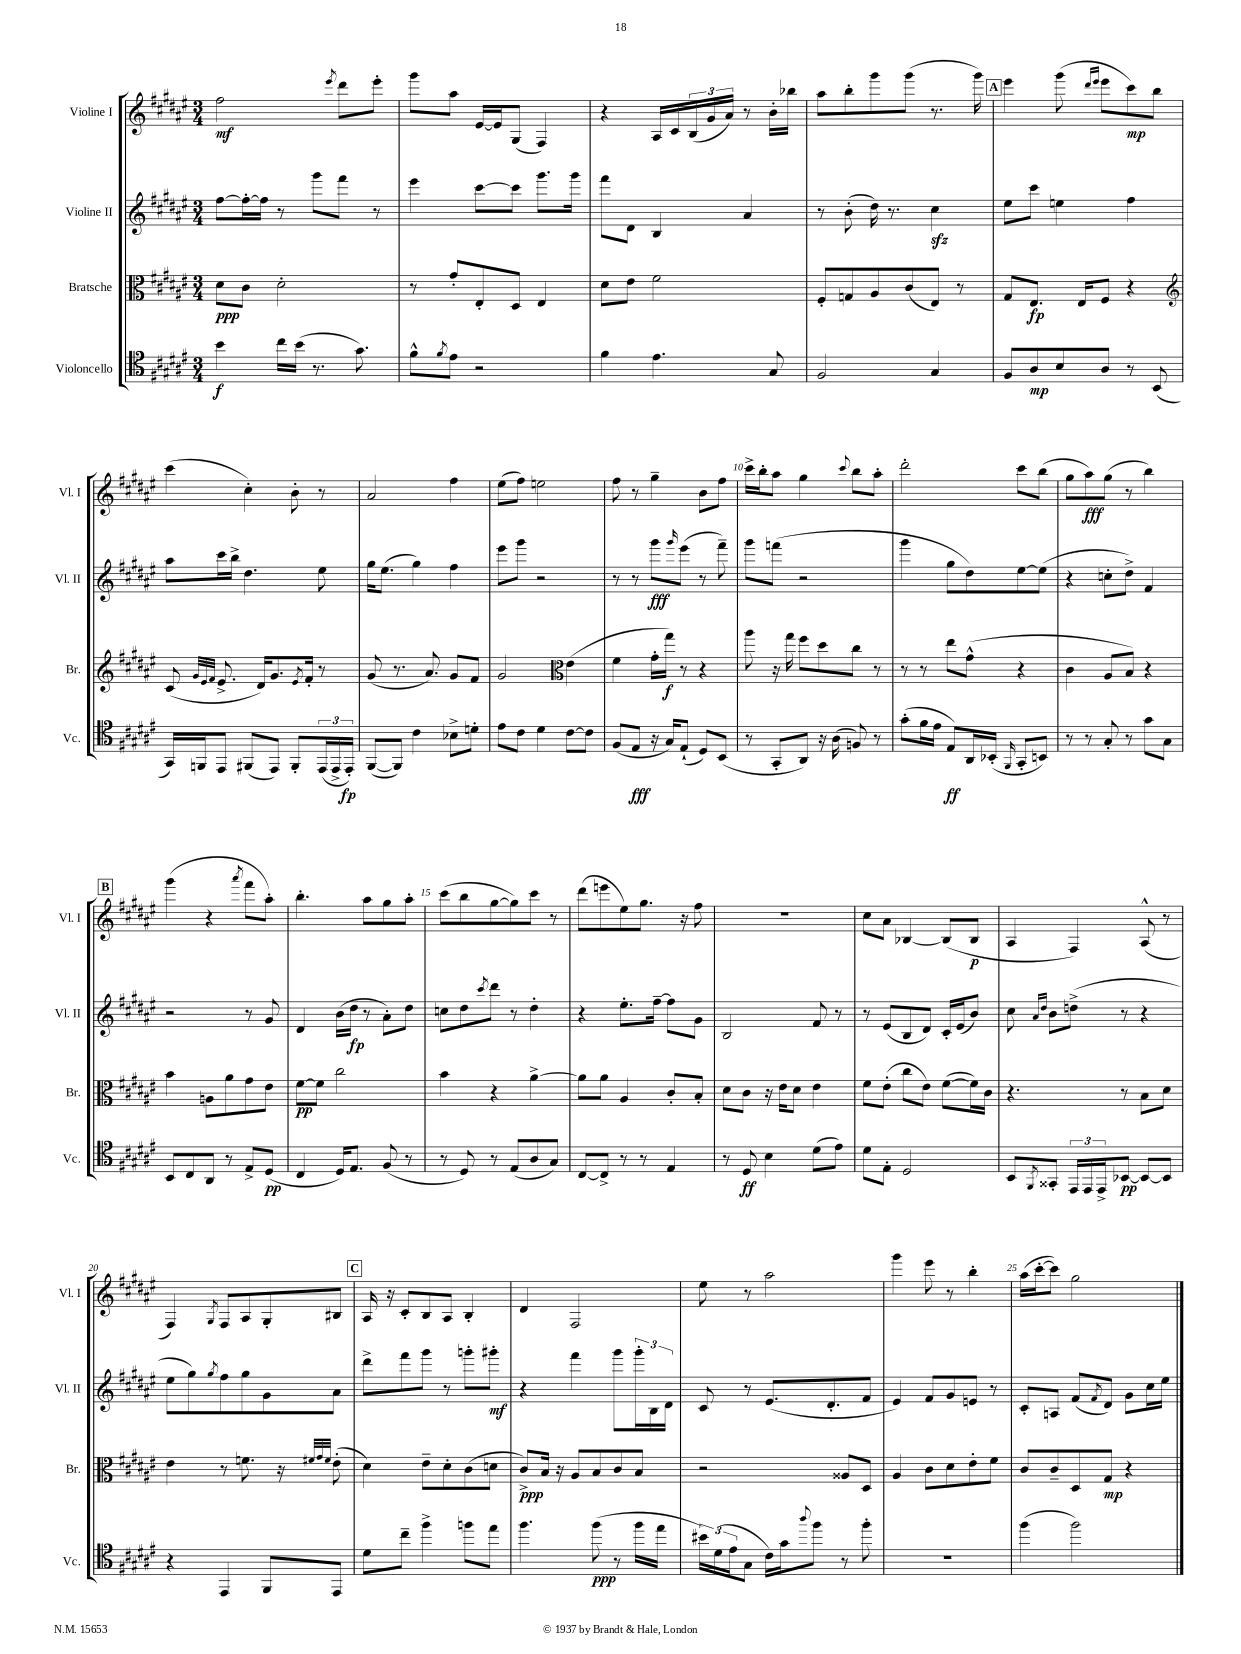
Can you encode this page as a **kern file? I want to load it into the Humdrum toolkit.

**kern	**dynam	**kern	**dynam	**kern	**dynam	**kern	**dynam
*part4	*part4	*part3	*part3	*part2	*part2	*part1	*part1
*staff4	*staff4	*staff3	*staff3	*staff2	*staff2	*staff1	*staff1
*I"Violoncello	*	*I"Bratsche	*	*I"Violine II	*	*I"Violine I	*
*I'Vc.	*	*I'Br.	*	*I'Vl. II	*	*I'Vl. I	*
*clefC4	*	*clefC3	*	*clefG2	*	*clefG2	*
*k[f#c#g#d#a#e#]	*	*k[f#c#g#d#a#e#]	*	*k[f#c#g#d#a#e#]	*	*k[f#c#g#d#a#e#]	*
*M3/4	*	*M3/4	*	*M3/4	*	*M3/4	*
=1	=1	=1	=1	=1	=1	=1	=1
4b\	f	8d#\L	ppp	[8ff#\L	.	2ff#\	mf
.	.	8c#\J	.	16ff#'\L_	.	.	.
.	.	.	.	16ff#\JJ]	.	.	.
16cc#\LL	.	2d#'\	.	8r	.	.	.
(16b\JJ	.	.	.	.	.	.	.
8.r	.	.	.	8ggg#\L	.	.	.
.	.	.	.	.	.	8qeee#/	.
.	.	.	.	8fff#\J	.	8ddd#\L	.
8.g#\)	.	.	.	.	.	.	.
.	.	.	.	8r	.	8eee#'\J	.
=2	=2	=2	=2	=2	=2	=2	=2
8f#^^\L	.	8r	.	4eee#\	.	8ggg#\L	.
8qf#/	.	.	.	.	.	.	.
8e#\J	.	8g#'/L	.	.	.	8aa#\J	.
2r	.	8E#'/	.	[8ccc#\L	.	[16e#/LL	.
.	.	.	.	.	.	16e#/J]	.
.	.	8D#/J	.	8ccc#\J]	.	(8G#/J	.
.	.	4E#/	.	8.ggg#\L	.	4F#/)	.
.	.	.	.	16ggg#\Jk	.	.	.
=3	=3	=3	=3	=3	=3	=3	=3
4f#\	.	8d#\L	.	8fff#\L	.	4r	.
.	.	8e#\J	.	8d#\J	.	.	.
4.e#\	.	2f#\	.	4B/	.	16A#/LL	.
.	.	.	.	.	.	16c#/	.
.	.	.	.	.	.	(24B/	.
.	.	.	.	.	.	24g#/	.
.	.	.	.	.	.	24a#/JJ)	.
.	.	.	.	4a#/	.	8r	.
8G#/	.	.	.	.	.	16b'\LL	.
.	.	.	.	.	.	16bb-X\JJ	.
=4	=4	=4	=4	=4	=4	=4	=4
2F#/	.	8F#'/L	.	8r	.	8aa#\L	.
.	.	8Gn/	.	(8b'\	.	8bb'\	.
.	.	8A#/	.	16dd#\)	.	8ggg#\	.
.	.	.	.	8.r	.	.	.
.	.	(8c#/	.	.	.	(8ggg#\J	.
4G#/	.	8E#/J)	.	4cc#zz\	.	8.r	.
.	.	8r	.	.	.	.	.
.	.	.	.	.	.	16ggg#\)	.
!!LO:REH:place=s1:t=A
=5	=5	=5	=5	=5	=5	=5	=5
8F#/L	.	8G#/L	.	8ee#\L	.	4eee#\	.
8A#/	mp	8.E#/J	fp	8ccc#\J	.	.	.
8B/	.	.	.	4een\	.	(8ggg#\	.
.	.	16E#/KL	.	.	.	.	.
.	.	.	.	.	.	16qqddd#/LL	.
.	.	.	.	.	.	16qqeee#/JJ	.
8A#/J	.	8F#/J	.	.	.	8eee#\L	.
8r	.	4r	.	4ff#\	.	8ccc#\)	mp
(8BB/	.	.	.	.	.	8bb\J	.
!!LO:LB:g=z
=6	=6	=6	=6	=6	=6	=6	=6
*	*	*clefG2	*	*	*	*	*
16GG#/LL)	.	(8c#/	.	8aa#\L	.	(4ccc#\	.
16FFn/J	.	.	.	.	.	.	.
.	.	32qqg#/LLL	.	.	.	.	.
.	.	32qqe#/	.	.	.	.	.
.	.	32qqf#/JJJ	.	.	.	.	.
8EE#/J	.	8.e#^/	.	16ccc#\L	.	.	.
.	.	.	.	16bb^\JJ	.	.	.
(8FF#X/L	.	.	.	4.dd#\	.	4cc#'\)	.
.	.	16d#/KL)	.	.	.	.	.
8EE#/J)	.	8.g#/	.	.	.	.	.
8FF#'/L	.	.	.	.	.	8b'\	.
.	.	8qe#/	.	.	.	.	.
.	.	16f#'/Jk	.	.	.	.	.
(24EE#/L	.	8r	.	8ee#\	.	8r	.
24EE#^/	.	.	.	.	.	.	.
24EE#'/JJ)	fp	.	.	.	.	.	.
=7	=7	=7	=7	=7	=7	=7	=7
([8FF#/L	.	(8g#/	.	16gg#\KL	.	2a#/	.
.	.	.	.	(8.ee#\J	.	.	.
8FF#/J])	.	8.r	.	.	.	.	.
4c#\	.	.	.	4gg#\)	.	.	.
.	.	8.a#/)	.	.	.	.	.
8B-X^\L	.	8g#/L	.	4ff#\	.	4ff#\	.
8dn'\J	.	8f#/J	.	.	.	.	.
=8	=8	=8	=8	=8	=8	=8	=8
8e#\L	.	2g#/	.	8eee#\L	.	(8ee#\L	.
8c#\J	.	.	.	8ggg#\J	.	8ff#\J)	.
4d#\	.	.	.	2r	.	2een\	.
*	*	*clefC3	*	*	*	*	*
[8c#\L	.	(4e#\	.	.	.	.	.
8c#\J]	.	.	.	.	.	.	.
=9	=9	=9	=9	=9	=9	=9	=9
(8F#/L	.	4f#\	.	8r	.	8ff#\	.
8E#/J	fff	.	.	8r	.	8r	.
16r	.	16g#'\LL	.	8ggg#\L	fff	4gg#~\	.
16G#/KL)	.	16gg#\JJ)	f	.	.	.	.
.	.	.	.	16qqggg#/	.	.	.
(8E#`/J	.	8r	.	(8eee#\J	.	.	.
8D#/L)	.	4r	.	8r	.	8b\L	.
(8BB/J	.	.	.	8fff#~\)	.	8ff#\J	.
=10	=10	=10	=10	=10	=10	=10	=10
8r	.	8aa#\	.	8ggg#\L	.	16ccc#^\LL	.
.	.	.	.	.	.	16bb'\J	.
8GG#'/L	.	16r	.	(8fffn\J	.	8aa#\J	.
.	.	16gg#\	.	.	.	.	.
8AA#/J)	.	8ff#\L	.	2r	.	4gg#\	.
16r	.	8dd#\	.	.	.	.	.
(16A#\	.	.	.	.	.	.	.
.	.	.	.	.	.	8qqccc#/	.
8Fn/)	.	8cc#\J	.	.	.	8bb\L	.
8r	.	8r	.	.	.	8aa#'\J	.
=11	=11	=11	=11	=11	=11	=11	=11
(8g#'\L	.	8r	.	4ggg#\	.	2ddd#'\	.
16f#\L	.	8r	.	.	.	.	.
16e#\JJ	.	.	.	.	.	.	.
8E#/L)	ff	8ee#\L	.	8gg#\L	.	.	.
16AA#/L	.	(8g#^^\J	.	8dd#\)	.	.	.
(16BB-X'/JJ	.	.	.	.	.	.	.
16qqFF#/	.	.	.	.	.	.	.
8GG#'/L	.	4r	.	[8ee#\	.	8ccc#\L	.
8BBn/J)	.	.	.	(8ee#\J]	.	(8bb\J	.
=12	=12	=12	=12	=12	=12	=12	=12
8r	.	4c#\	.	4r	.	8gg#\L	.
8r	.	.	.	.	.	8aa#\)	fff
8G#'/	.	8A#/L	.	8ccn'\L	.	(8gg#\J	.
8r	.	8B/J)	.	8dd#^\J)	.	8r	.
8g#\L	.	4r	.	4f#/	.	4bb\)	.
8G#\J	.	.	.	.	.	.	.
!!LO:LB:g=z
!!LO:REH:place=s1:t=B
=13	=13	=13	=13	=13	=13	=13	=13
8BB/L	.	4b\	.	2r	.	(4ggg#\	.
8C#/	.	.	.	.	.	.	.
8AA#/J	.	8An\L	.	.	.	4r	.
8r	.	8a#\	.	.	.	.	.
.	.	.	.	.	.	8qaaa#/	.
8E#^/L	.	8g#\	.	8r	.	8fff#\L	.
(8D#/J	pp	8e#\J	.	8g#/	.	8aa#'\J)	.
=14	=14	=14	=14	=14	=14	=14	=14
4C#/	.	[8f#\L	pp	4d#/	.	4.bb'\	.
.	.	8f#\J]	.	.	.	.	.
16D#/KL)	.	2cc#\	.	(16b\LL	.	.	.
8.E#/J	.	.	.	16dd#\JJ	fp	.	.
.	.	.	.	8r	.	8aa#\L	.
(8F#/	.	.	.	8a#'\L)	.	8gg#\	.
8r	.	.	.	8dd#\J	.	8aa#'\J	.
=15	=15	=15	=15	=15	=15	=15	=15
8r	.	4b\	.	8ccn\L	.	(8ccc#\L	.
8D#/)	.	.	.	8dd#\	.	8bb\	.
.	.	.	.	8qccc#/	.	.	.
8r	.	4r	.	8ddd#\J	.	[8gg#\	.
(8E#/L	.	.	.	8r	.	8gg#\])	.
8A#/	.	[4a#^\	.	4dd#'\	.	8ccc#\J	.
8G#/J)	.	.	.	.	.	8r	.
=16	=16	=16	=16	=16	=16	=16	=16
[8C#/L	.	8a#\L]	.	4r	.	(8ddd#\L	.
8C#^/J]	.	8a#\J	.	.	.	8eeen\	.
8r	.	4A#/	.	8.ee#'\L	.	8ee#\)	.
8r	.	.	.	.	.	8.gg#\J	.
.	.	.	.	[16ff#~\Jk	.	.	.
4E#/	.	8c#'/L	.	8ff#\L]	.	.	.
.	.	.	.	.	.	16r	.
.	.	8B'/J	.	8g#\J	.	8ff#\	.
=17	=17	=17	=17	=17	=17	=17	=17
8r	.	8d#\L	.	2B/	.	2.r	.
8D#/	ff	8c#\J	.	.	.	.	.
4B\	.	16r	.	.	.	.	.
.	.	16e#\KL	.	.	.	.	.
.	.	8d#\J	.	.	.	.	.
(8d#\L	.	4e#\	.	8f#/	.	.	.
8e#\J)	.	.	.	8r	.	.	.
=18	=18	=18	=18	=18	=18	=18	=18
8d#\L	.	8f#\L	.	8r	.	8cc#\L	.
8E#'\J	.	(8e#'\J	.	(8e#/L	.	8a#\J	.
2D#/	.	8cc#\L	.	8B/	.	[4B-X/	.
.	.	8e#\J)	.	8d#/J)	.	.	.
.	.	([8f#\L	.	16c#'/LL	.	(8B-/L]	.
.	.	.	.	(16e#/J	.	.	.
.	.	16f#\L])	.	8b/J)	.	8B-/J	p
.	.	16c#\JJ	.	.	.	.	.
=19	=19	=19	=19	=19	=19	=19	=19
8BB/L	.	4.r	.	8cc#\	.	4A#/	.
.	.	.	.	16qqa#/LL	.	.	.
8qFF#/	.	.	.	16qqdd#/JJ	.	.	.
8GG##X'/J	.	.	.	8b\L	.	.	.
24EE#/LL	.	.	.	(8ddn^\J	.	4F#/)	.
24EE#/	.	.	.	.	.	.	.
24EE#^/J	.	.	.	.	.	.	.
[8BB-X/J	pp	8r	.	8r	.	.	.
8BB-/L_	.	8B\L	.	4r	.	(8A#^^/	.
8BB-/J]	.	8d#\J	.	.	.	8r	.
!!LO:LB:g=z
=20	=20	=20	=20	=20	=20	=20	=20
4r	.	4e#\	.	8ee#\L	.	4F#/)	.
.	.	.	.	8gg#\)	.	.	.
.	.	.	.	8qgg#/	.	8qG#/	.
4EE#/	.	8r	.	8ff#\	.	8F#/L	.
.	.	8.fn\	.	8gg#\	.	8A#/	.
8FF#/L	.	.	.	8g#\	.	8G#'/	.
.	.	16r	.	.	.	.	.
.	.	32qqf#X/LLL	.	.	.	.	.
.	.	32qqg#/	.	.	.	.	.
.	.	32qqf#/JJJ	.	.	.	.	.
8EE#/J	.	(8e#'\	.	8a#\J	.	8B#X/J	.
!!LO:REH:place=s1:t=C
=21	=21	=21	=21	=21	=21	=21	=21
8d#\L	.	4d#\)	.	8ddd#^\L	.	16A#/	.
.	.	.	.	.	.	16r	.
8cc#~\J	.	.	.	8fff#\	.	8c#'/L	.
4ff#^\	.	8e#~\L	.	8ggg#\J	.	8B/	.
.	.	8d#'\	.	8r	.	8A#/J	.
8ffn\L	.	(8c#\	.	8gggn'\L	.	4B'/	.
8ee#\J	.	8dn\J	.	8ggg#X'\J	mf	.	.
=22	=22	=22	=22	=22	=22	=22	=22
4.ff#\	.	8c#^/L)	ppp	4r	.	4d#/	.
.	.	16B/Jk	.	.	.	.	.
.	.	16r	.	.	.	.	.
.	.	8A#/L	.	4fff#\	.	2F#/	.
(8ff#\	ppp	8B/	.	.	.	.	.
8r	.	8c#/	.	8ggg#\L	.	.	.
16ff#\LL	.	8B/J	.	24ggg#'\L	.	.	.
.	.	.	.	24B\	.	.	.
16ee#\JJ	.	.	.	.	.	.	.
.	.	.	.	24d#\JJ	.	.	.
=23	=23	=23	=23	=23	=23	=23	=23
24b#X\LL)	.	2r	.	8c#/	.	8ee#\	.
(24d#\	.	.	.	.	.	.	.
24e#\J	.	.	.	.	.	.	.
8G#\J	.	.	.	8r	.	8r	.
16c#\LL)	.	.	.	(8.e#/L	.	2aa#\	.
16g#\J	.	.	.	.	.	.	.
8qqaa#/	.	.	.	.	.	.	.
8ff#\J	.	.	.	.	.	.	.
.	.	.	.	8.d#'/	.	.	.
8r	.	8A##X/L	.	.	.	.	.
8ff#'\	.	8D#/J	.	8f#/J	.	.	.
=24	=24	=24	=24	=24	=24	=24	=24
2.r	.	4A#/	.	4e#/)	.	4ggg#\	.
.	.	8c#\L	.	8f#/L	.	8eee#\	.
.	.	8d#\	.	8g#/	.	8r	.
.	.	8e#'\	.	8en/J	.	4bb'\	.
.	.	8f#\J	.	8r	.	.	.
=25	=25	=25	=25	=25	=25	=25	=25
(4ff#\	.	8c#/L	.	8c#'/L	.	(16aa#\LL	.
.	.	.	.	.	.	[16ccc#'\J	.
.	.	8c#~/	.	8An/J	.	8ccc#\J])	.
2ff#\)	.	8D#/	.	(8f#/L	.	2gg#\	.
.	.	.	.	8qf#/	.	.	.
.	.	8G#/J	mp	8d#/J)	.	.	.
.	.	4r	.	8g#\L	.	.	.
.	.	.	.	16cc#\L	.	.	.
.	.	.	.	16ee#\JJ	.	.	.
==	==	==	==	==	==	==	==
*-	*-	*-	*-	*-	*-	*-	*-
